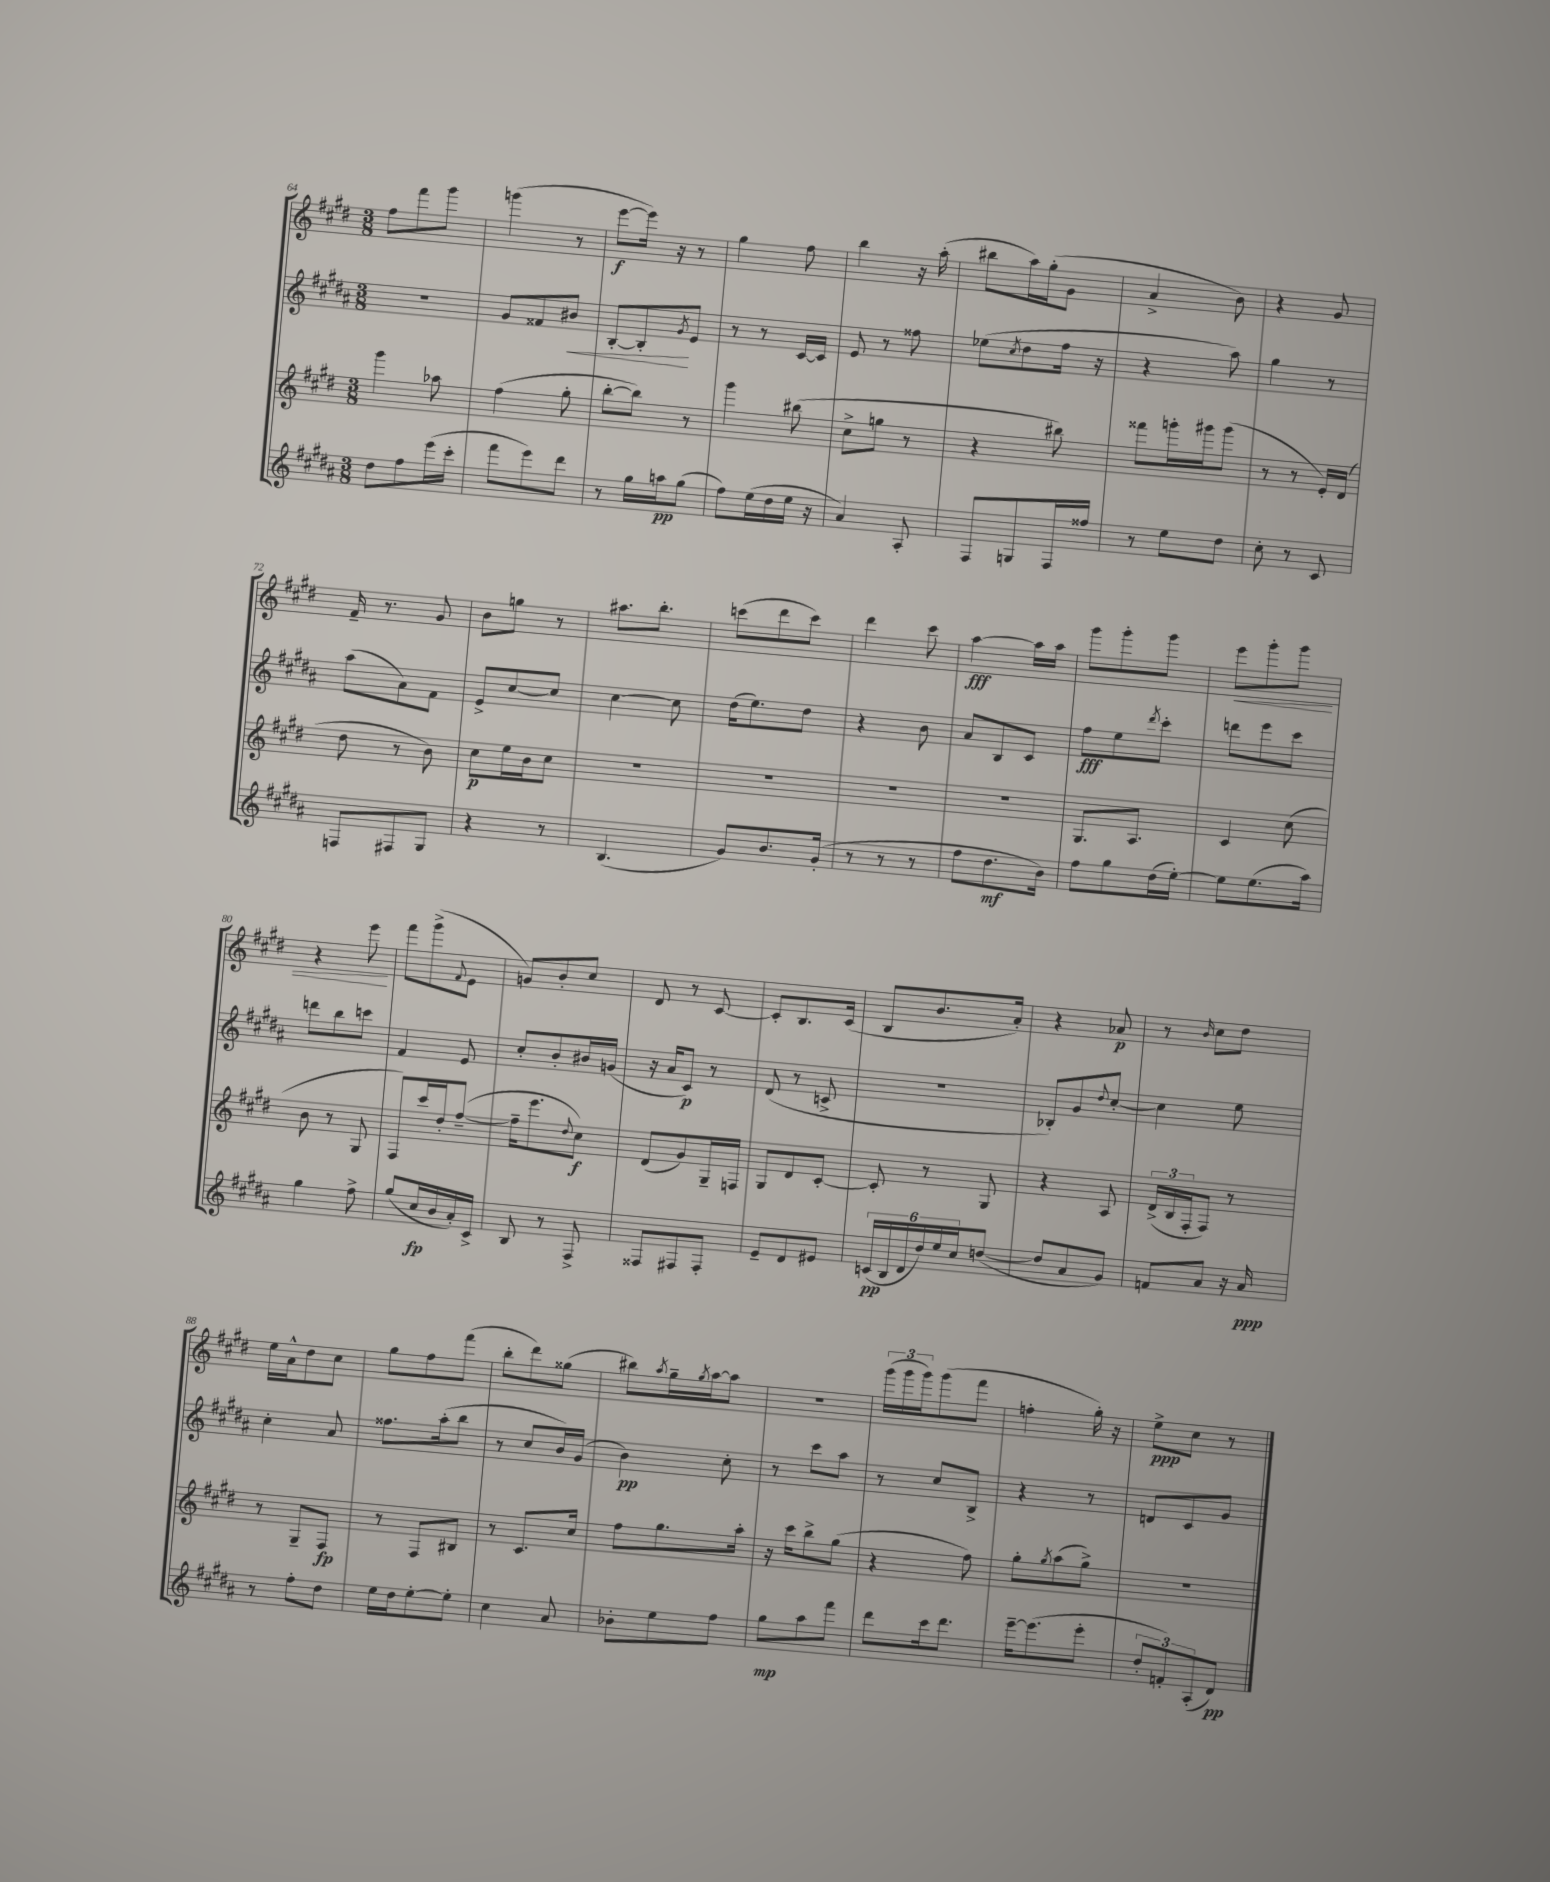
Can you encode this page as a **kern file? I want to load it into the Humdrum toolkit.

**kern	**dynam	**kern	**dynam	**kern	**dynam	**kern	**dynam
*part4	*part4	*part3	*part3	*part2	*part2	*part1	*part1
*staff4	*staff4	*staff3	*staff3	*staff2	*staff2	*staff1	*staff1
*clefG2	*	*clefG2	*	*clefG2	*	*clefG2	*
*k[f#c#g#d#a#]	*	*k[f#c#g#d#]	*	*k[f#c#g#d#a#]	*	*k[f#c#g#d#]	*
*M3/8	*	*M3/8	*	*M3/8	*	*M3/8	*
=64	=64	=64	=64	=64	=64	=64	=64
8dd#\L	.	4ggg#\	.	4.r	.	8ff#\L	.
8ff#\	.	.	.	.	.	8fff#\	.
(16eee\L	.	8aa-X\	.	.	.	8ggg#\J	.
16ccc#'\JJ	.	.	.	.	.	.	.
=65	=65	=65	=65	=65	=65	=65	=65
8fff#\L	.	(4ff#\	.	8g#/L	.	(4gggn\	.
8eee\)	.	.	.	8f##X/	.	.	.
!	!	!	!	!	!LO:HP:b	!	!
8ddd#\J	.	8gg#'\	.	8b#X/J	<	8r	.
=66	=66	=66	=66	=66	=66	=66	=66
8r	.	[8bb'\L	.	[8B'/L	.	[8eee\L	f
16gg#\LL	.	8bb\J])	.	8B'/]	.	16eee\Jk])	.
16aan\J	pp	.	.	.	.	16r	.
.	.	.	.	8qg#/	.	.	.
(8gg#\J	.	8r	.	8e/J	[	8r	.
=67	=67	=67	=67	=67	=67	=67	=67
8ff#\L)	.	4ggg#\	.	8r	.	4gg#\	.
(16ee\L	.	.	.	8r	.	.	.
16dd#\	.	.	.	.	.	.	.
16ee\JJ	.	(8bb#X\	.	[16c#/LL	.	8ff#\	.
16r	.	.	.	16c#/JJ]	.	.	.
=68	=68	=68	=68	=68	=68	=68	=68
4a#/)	.	8cc#^\L	.	8e/	.	4bb\	.
.	.	8ggn\J	.	8r	.	.	.
8A#'/	.	8r	.	8ff##X\	.	16r	.
.	.	.	.	.	.	(16aa'\	.
=69	=69	=69	=69	=69	=69	=69	=69
8F#/L	.	4r	.	(8ee-X\L	.	8bb#X\L	.
.	.	.	.	8qcc#/	.	.	.
8Gn/	.	.	.	8dd#\	.	16aa\L)	.
.	.	.	.	.	.	(16gg#'\J	.
16F#/L	.	8bb#X\)	.	16ff#\Jk	.	8g#\J	.
16ff##X/JJ	.	.	.	16r	.	.	.
=70	=70	=70	=70	=70	=70	=70	=70
8r	.	8fff##X\L	.	4r	.	4a^/	.
8ee\L	.	16gggn'\L	.	.	.	.	.
.	.	16ggg#X\J	.	.	.	.	.
8dd#\J	.	(8ggg#\J	.	8aa#\)	.	8b\)	.
=71	=71	=71	=71	=71	=71	=71	=71
8cc#'\	.	8r	.	4gg#\	.	4r	.
8r	.	8r	.	.	.	.	.
8c#/	.	16e'/LL)	.	8r	.	8g#/	.
.	.	(16d#/JJ	.	.	.	.	.
!!LO:LB:g=z
=72	=72	=72	=72	=72	=72	=72	=72
8Fn/L	.	8dd#\	.	(8aa#\L	.	16f#~/	.
.	.	.	.	.	.	8.r	.
8F#X/	.	8r	.	8a#\)	.	.	.
8G#/J	.	8b\)	.	8f#\J	.	8g#/	.
=73	=73	=73	=73	=73	=73	=73	=73
4r	.	8cc#\L	p	8e^/L	.	8b\L	.
.	.	16ee\L	.	[8cc#/	.	8ggn\J	.
.	.	16b\J	.	.	.	.	.
8r	.	8cc#\J	.	8cc#/J]	.	8r	.
=74	=74	=74	=74	=74	=74	=74	=74
(4.B/	.	4.r	.	[4cc#\	.	8.aa#X\L	.
.	.	.	.	.	.	8.bb'\J	.
.	.	.	.	8cc#\]	.	.	.
=75	=75	=75	=75	=75	=75	=75	=75
8g#/L)	.	4.r	.	(16dd#\KL	.	(8cccn\L	.
.	.	.	.	8.ee\)	.	.	.
8.b/	.	.	.	.	.	8ddd#\	.
.	.	.	.	8dd#\J	.	8ccc\J)	.
(16g#'/Jk	.	.	.	.	.	.	.
=76	=76	=76	=76	=76	=76	=76	=76
8r	.	4.r	.	4r	.	4ddd#\	.
8r	.	.	.	.	.	.	.
8r	.	.	.	8b\	.	8ccc#\	.
=77	=77	=77	=77	=77	=77	=77	=77
8ff#\L	.	4.r	.	8a#/L	.	[4aa\	fff
8.dd#\	mf	.	.	8B/	.	.	.
.	.	.	.	8c#/J	.	16aa\LL]	.
16b\Jk)	.	.	.	.	.	16aa\JJ	.
=78	=78	=78	=78	=78	=78	=78	=78
8ff#\L	.	8.G#/L	.	8ff#\L	fff	8ggg#\L	.
8gg#\	.	.	.	8ee\	.	8ggg#'\	.
.	.	8.A/J	.	.	.	.	.
.	.	.	.	8qddd#/	.	.	.
(16dd#\L	.	.	.	8ccc#'\J	.	8ggg#\J	.
[16ee'\JJ)	.	.	.	.	.	.	.
=79	=79	=79	=79	=79	=79	=79	=79
!	!	!	!	!	!	!	!LO:HP:b
8ee\L]	.	4c#/	.	8dddn\L	.	8eee\L	<
(8.ee\	.	.	.	8eee\	.	8ggg#'\	.
.	.	(8cc#\	.	8ccc#\J	.	8ggg#\J	.
16aa#\Jk)	.	.	.	.	.	.	.
!!LO:LB:g=z
=80	=80	=80	=80	=80	=80	=80	=80
4gg#\	.	8b\	.	8dddn\L	.	4r	.
.	.	8r	.	8bb\	.	.	.
8ff#^\	.	8G#/	.	8cccn\J	.	8eee\	.
.	.	.	.	.	.	.	[
=81	=81	=81	=81	=81	=81	=81	=81
(8gg#/L	.	8F#/L)	.	4f#/	.	8fff#\L	.
16cc#/L	fp	16ccc#/L	.	.	.	(8ggg#^\	.
16b/	.	16dd#'/J	.	.	.	.	.
.	.	.	.	.	.	8qqf#/	.
16a#'/)	.	([8ff#~/J	.	8e/	.	8e\J	.
16c#^/JJ	.	.	.	.	.	.	.
=82	=82	=82	=82	=82	=82	=82	=82
8B/	.	16ff#~\KL]	.	8cc#'/L	.	8gn/L)	.
.	.	8.eee\	.	.	.	.	.
8r	.	.	.	8b'/	.	8b'/	.
.	.	8qqdd#/	.	.	.	.	.
8F#^/	.	8cc#\J)	f	16b#X/L	.	8cc#/J	.
.	.	.	.	(16gn/JJ	.	.	.
=83	=83	=83	=83	=83	=83	=83	=83
8F##X/L	.	(8d#/L	.	16r	.	8d#/	.
.	.	.	.	16a#/KL	.	.	.
8F#X/	.	8g#/)	.	8c#/J)	p	8r	.
8F#'/J	.	16G#~/L	.	8r	.	[8c#/	.
.	.	16Fn/JJ	.	.	.	.	.
=84	=84	=84	=84	=84	=84	=84	=84
8e~/L	.	8G#/L	.	(8d#/	.	8c#'/L]	.
8d#/	.	8d#/	.	8r	.	8.B/	.
8e#X/J	.	[8c#'/J	.	8cn^/	.	.	.
.	.	.	.	.	.	(16c#/Jk	.
=85	=85	=85	=85	=85	=85	=85	=85
(24cn/LL	pp	8c#'/]	.	4.r	.	8B/L	.
24B/	.	.	.	.	.	.	.
24d#/	.	.	.	.	.	.	.
24dd#/)	.	8r	.	.	.	8.b/	.
24ee/	.	.	.	.	.	.	.
24cc#/J	.	.	.	.	.	.	.
([8ddn/J	.	8G#/	.	.	.	.	.
.	.	.	.	.	.	16a'/Jk)	.
=86	=86	=86	=86	=86	=86	=86	=86
8dd/L]	.	4r	.	8B-X'/L)	.	4r	.
8a#/	.	.	.	8g#/	.	.	.
.	.	.	.	8qqdd#/	.	.	.
8g#/J)	.	8A/	.	[8cc#'/J	.	8a-X/	p
=87	=87	=87	=87	=87	=87	=87	=87
8fn/L	.	(24d#^/LL	.	4cc#\]	.	8r	.
.	.	24B/	.	.	.	.	.
.	.	24F#'/J	.	.	.	.	.
.	.	.	.	.	.	16qqb/	.
8a#/J	.	8F#/J)	.	.	.	8cc#\L	.
16r	.	8r	.	8ee\	.	8dd#\J	.
16a#/	ppp	.	.	.	.	.	.
!!LO:LB:g=z
=88	=88	=88	=88	=88	=88	=88	=88
8r	.	8r	.	4cc#'\	.	16ee\LL	.
.	.	.	.	.	.	16a^^\J	.
8ff#'\L	.	8G#~/L	.	.	.	8dd#\	.
8dd#\J	.	8F#/J	fp	8a#/	.	8cc#\J	.
=89	=89	=89	=89	=89	=89	=89	=89
16ee\LL	.	8r	.	8.ff##X\L	.	8gg#\L	.
16dd#\J	.	.	.	.	.	.	.
[8ee'\	.	8F#/L	.	.	.	8ff#\	.
.	.	.	.	(16aa#'\k	.	.	.
8ee'\J]	.	8B#X/J	.	8bb\J	.	(8fff#\J	.
=90	=90	=90	=90	=90	=90	=90	=90
4cc#\	.	8r	.	8r	.	8bb'\L	.
.	.	8.c#/L	.	8cc#/L	.	8ddd#\)	.
8a#/	.	.	.	16b/L)	.	(8gg##X\J	.
.	.	16cc#/Jk	.	(16g#/JJ	.	.	.
=91	=91	=91	=91	=91	=91	=91	=91
8b-X'\L	.	8ff#\L	.	4b\)	pp	8bb#X\L)	.
.	.	.	.	.	.	8qaa/	.
8ee\	.	8.gg#\	.	.	.	16gg#~\L	.
.	.	.	.	.	.	8qgg#/	.
.	.	.	.	.	.	[16aa\J	.
8ff#\J	.	.	.	8cc#'\	.	8aa\J]	.
.	.	16aa'\Jk	.	.	.	.	.
=92	=92	=92	=92	=92	=92	=92	=92
8gg#\L	mp	16r	.	8r	.	4.r	.
.	.	16ccc#\KL	.	.	.	.	.
8aa#\	.	8bb^\	.	8ccc#\L	.	.	.
8fff#\J	.	(8gg#\J	.	8aa#\J	.	.	.
=93	=93	=93	=93	=93	=93	=93	=93
8ddd#\L	.	4r	.	8r	.	(24ggg#\LL	.
.	.	.	.	.	.	24ggg#\	.
.	.	.	.	.	.	24ggg#\J)	.
16ccc#\k	.	.	.	8cc#/L	.	(8ggg#\	.
8.ddd#\J	.	.	.	.	.	.	.
.	.	8ff#\)	.	8B^/J	.	8fff#\J	.
=94	=94	=94	=94	=94	=94	=94	=94
[16eee~\KL	.	8gg#'\L	.	4r	.	4ffn'\	.
(8.eee\]	.	.	.	.	.	.	.
.	.	8qgg#/	.	.	.	.	.
.	.	(8aa\	.	.	.	.	.
8eee'\J	.	8gg#^\J)	.	8r	.	16gg#'\)	.
.	.	.	.	.	.	16r	.
=95	=95	=95	=95	=95	=95	=95	=95
12dd#'/L	.	4.r	.	8dn/L	.	8ee^\L	ppp
12fn'/)	.	.	.	.	.	.	.
.	.	.	.	8c#/	.	8cc#\J	.
(12A#'/	.	.	.	.	.	.	.
8d#/J)	pp	.	.	8g#/J	.	8r	.
==	==	==	==	==	==	==	==
*-	*-	*-	*-	*-	*-	*-	*-
